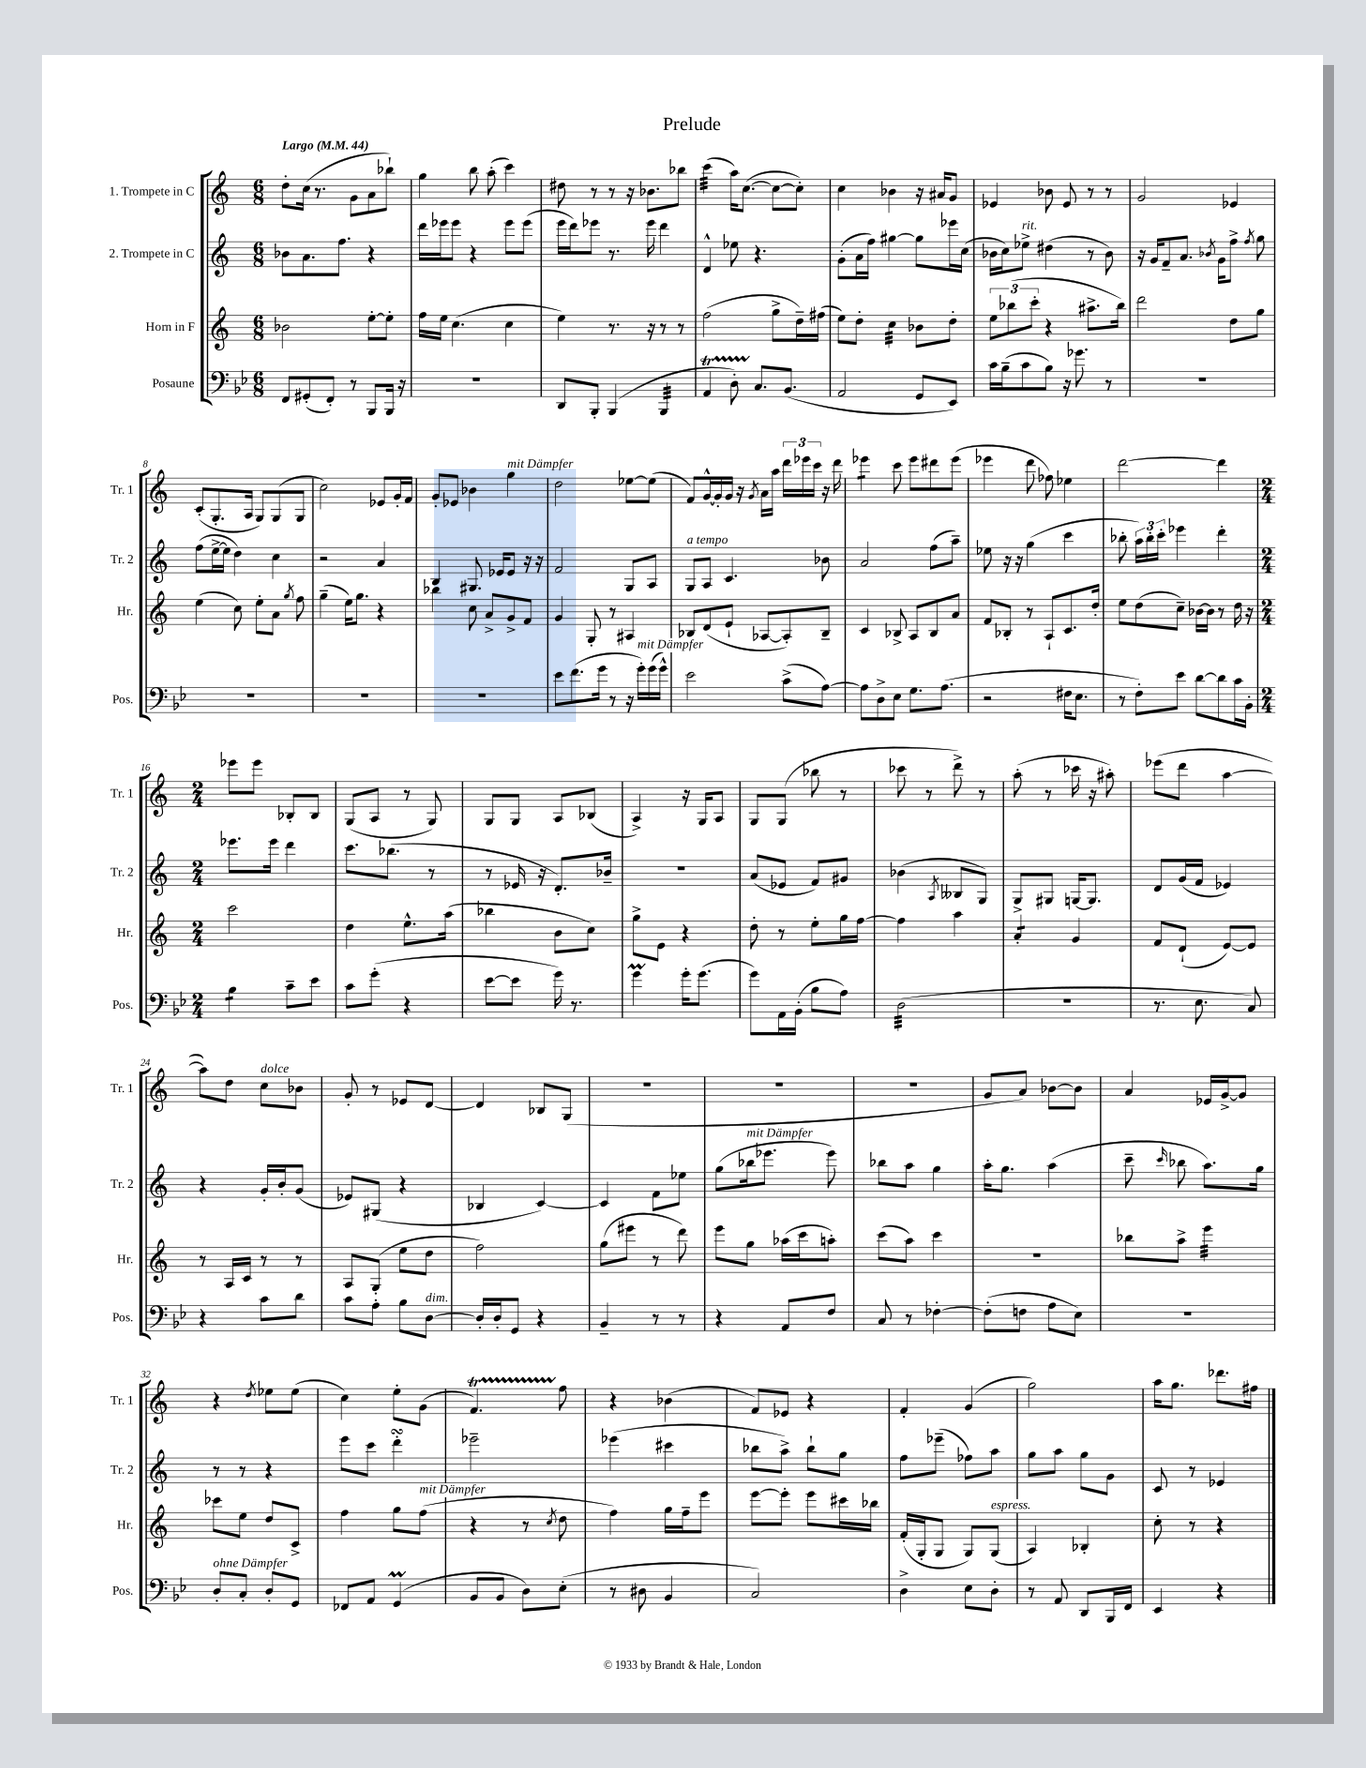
\header { title = "Prelude" }
<<
\new StaffGroup <<
\new Staff = "s0" \with { instrumentName = "1. Trompete in C" shortInstrumentName = "Tr. 1" } {
    \clef treble \key c \major \numericTimeSignature \time 6/8 \tempo "Largo" 4 = 44
    \autoBeamOff d''8[-. c''16]( r8. g'8[ a'8 bes''8]-!) |
    g''4 b''8 a''8-.( c'''4) |
    dis''8 r8 r8 r16 bes'8.[ bes''8] |
    c'''4:32( a''16[) c''8.]~( c''8[~ c''8]-.) |
    c''4 bes'4 r16 ais'16[ g'8] |
    ees'4 bes'8 ees'8 r8 r8 |
    g'2 ees'4 |
    c'8[-.( g8.-. a16] g8[) g8( g8] |
    c''2) ees'8[ g'16-. f'16] |
    g'8[-. ees'8] bes'4 g''4^\markup { \italic "mit Dämpfer" } |
    d''2 ees''8[~ ees''8]( |
    f'8[) g'16~-^ g'16-. g'16] r16 \acciaccatura { g'8 } a'16[ a''16] \tuplet 3/2 { d'''16[ ees'''16 c'''16] } r16 d'''16 |
    ees'''4:8 c'''8 ees'''8[ dis'''8 ees'''8]( |
    ees'''4 d'''8 fes''8) ees''4 |
    d'''2~ d'''4 |
    \numericTimeSignature \time 2/4 ees'''8[ ees'''8] bes8[-. bes8] |
    g8[( a8] r8 g8) |
    g8[ g8] a8[ bes8]( |
    a4->) r16 g16[ a8] |
    g8[ g8]( bes''8 r8 |
    ces'''8 r8 d'''8->) r8 |
    a''8-.( r8 ces'''16 r16 ais''8-.) |
    ees'''8[( d'''8] a''4~ |
    a''8[) d''8] c''8[^\markup { \italic "dolce" } bes'8] |
    g'8-. r8 ees'8[ d'8]~ |
    d'4 bes8[ g8]( |
    R2 |
    R2 |
    R2 |
    g'8[ a'8]) bes'8[~ bes'8] |
    a'4 ees'16[ g'16~-> g'8] |
    r4 \acciaccatura { d''8 } ees''8[ ees''8]( |
    c''4) e''8[-. g'8]( |
    f'4.\startTrillSpan) f''8\stopTrillSpan |
    r4 bes'4( |
    f'8[) ees'8] r4 |
    f'4-. g'4( |
    g''2) |
    a''16[ g''8.] des'''8.[ fis''16] \bar "|." |
}
\new Staff = "s1" \with { instrumentName = "2. Trompete in C" shortInstrumentName = "Tr. 2" } {
    \clef treble \key c \major \numericTimeSignature \time 6/8
    \autoBeamOff bes'8[ a'8. f''8.] r4 |
    d'''16[ ees'''16 ees'''8] r4 ees'''8[ ees'''8]( |
    e'''16[ d'''16) ees'''8] r8. ees'''16 d'''4 |
    d'4-^ ees''8 r4. |
    g'8[-.( a'16 f''16]) gis''4~ gis''8[ ees'''16 c''16]( |
    bes'16[ c''16) ees''8]->^\markup { \italic "rit." } dis''4( r8 bes'8) |
    r16 g'16[ f'8-- a'8.] \acciaccatura { bes'8 } g'16[ f''8]-> \acciaccatura { f''8 } g''8 |
    f''8[( e''16~-> e''16] d''4) c''4 |
    r2 a'4 |
    b4 gis8. ees'16[ ees'8] r16 r16 |
    f'2 g8[ a8] |
    g8[^\markup { \italic "a tempo" } a8] c'4. bes'8 |
    a'2 f''8[( a''8]--) |
    ees''8 r16 r16 g''4( c'''4 |
    bes''8-. \tuplet 3/2 { a''16[) bes''16-. c'''16]-. } ees'''4 d'''4-. |
    \numericTimeSignature \time 2/4 ees'''8.[ ees'''16] d'''4 |
    c'''8.[ bes''8.]( r8 |
    r8 ees'16 r16 d'8.[-.) bes'16]-- |
    R2 |
    a'8[( ees'8] f'8[) gis'8] |
    bes'4( \acciaccatura { a8 } beses8[ g8]) |
    g8[-> gis8] g16[~ g8.] |
    d'8[ g'16( f'16] ees'4) |
    r4 g'16[-. b'16-. g'8]( |
    ees'8[) gis8]( r4 |
    bes4 c'4~) |
    c'4 f'8[ ees''8] |
    g''8[( bes''16^\markup { \italic "mit Dämpfer" } ees'''8.] ees'''8) |
    bes''8[ a''8] g''4 |
    a''16[-. g''8.] a''4( |
    c'''8-- \grace { c'''16 } bes''8 a''8.[) g''16] |
    r8 r8 r4 |
    e'''8[ c'''8] d'''4-.\turn |
    ees'''2-- |
    ees'''4( cis'''4 |
    bes''8[ a''8]->) bes''8[-! g''8] |
    f''8[ ees'''8]--( fes''8[) a''8] |
    g''8[ a''8] g''8[ g'8] |
    c'8 r8 ees'4 \bar "|." |
}
\new Staff = "s2" \with { instrumentName = "Horn in F" shortInstrumentName = "Hr." } {
    \clef treble \key c \major \numericTimeSignature \time 6/8
    \autoBeamOff bes'2 e''8[~-. e''8]-. |
    f''16[ e''16] c''4.( c''4 |
    e''4) r8. r16 r8 r8 |
    f''2( g''8[-> d''16--) fis''16]( |
    e''8[) d''8]-. c''4:32 bes'8[ d''8]-. |
    \tuplet 3/2 { e''8[ bes''8( c'''8]-. } r4 ais''8.[-> bes''16]) |
    d'''2 d''8[ g''8] |
    e''4( c''8) e''8[-. a'8] \acciaccatura { g''8 } f''8 |
    g''4--( e''16[) g''8.] r4 |
    bes''4 c''8 a'8[-> g'8-> f'8] |
    g'4 g8-. r8 ais4 |
    bes8[ d'8( e'8]-! aes8[~ aes8-.) bes8]-- |
    c'4 bes8-> a8[ bes8 a'8] |
    f'8[ bes8]-. r8 a8[-! c'8. d''16]-. |
    e''8[ d''8( c''8]--) bes'16[~ bes'16] r8 d''16 r16 |
    \numericTimeSignature \time 2/4 c'''2 |
    d''4 e''8.[-^ a''16]( |
    bes''4 b'8[ c''8]) |
    g''8[-> e'8] r4 |
    d''8-. r8 e''8[-. g''16 f''16]~ |
    f''4 a''4 |
    a'4:8-. g'4 |
    f'8[ d'8]-!( e'8[~) e'8] |
    r8 a16[ c'16] r8 r8 |
    a8[ g8]-.( e''8[ d''8] |
    f''2) |
    g''8[( eis'''8] r8 d'''8) |
    e'''8[ g''8] aes''16[( c'''16 a''8]-.) |
    c'''8[( a''8]) c'''4 |
    r2 |
    bes''8[ a''8]-> e'''4:32 |
    ces'''8[ e''8] d''8[ c'8]-> |
    f''4 g''8[ f''8]^\markup { \italic "mit Dämpfer" }( |
    r4 r8 \acciaccatura { c''8 } d''8 |
    f''4) g''16[ f''16-- e'''8] |
    e'''8[~ e'''8]-. e'''8[ cis'''16 bes''16] |
    f'16[-.( g16-. g8] g8[) g8]^\markup { \italic "espress." }( |
    a4) bes4-. |
    c''8-. r8 r4 \bar "|." |
}
\new Staff = "s3" \with { instrumentName = "Posaune" shortInstrumentName = "Pos." } {
    \clef bass \key bes \major \numericTimeSignature \time 6/8
    \autoBeamOff f,8[ gis,8-.( f,8]-.) r8 bes,,8[ bes,,16] r16 |
    R2. |
    d,8[ bes,,8]-. bes,,4( bes,,4:32 |
    a,4\startTrillSpan d8-.) c8.[\stopTrillSpan bes,8.]( |
    a,2 g,8[ ees,8]) |
    c'16[ bes16--( c'8 bes8]) r16 ges'8. r8 |
    R2. |
    R2. |
    R2. |
    R2. |
    ees'8[ f'8.( g'16] r8 r16 g'16[-.^\markup { \italic "mit Dämpfer" }) g'16( g'16]-^) |
    ees'2 c'8[->( a8]~) |
    a8[ d8-> ees8] g8.[ a8.]( |
    r2 fis16[ ees8.] |
    r8 f8[-.) ees'8] d'8[~ d'8 c'16 bes,16]-. |
    \numericTimeSignature \time 2/4 bes4:8 c'8[-- ees'8] |
    c'8[ g'8]-.( r4 |
    ees'8[~ ees'8] g'16) r8. |
    g'4\prall g'16[-. g'8.]( |
    g'8[) a,16 bes,16]-.( bes8[ a8]) |
    d2:32( |
    R2 |
    r8. ees8. c8) |
    r4 c'8[ d'8] |
    c'8[ a8]-. bes8[ d8]~^\markup { \italic "dim." } |
    d16[-. d16-. g,8] r4 |
    bes,4-- r8 r8 |
    r4 a,8[ f8] |
    c8 r8 fes4~-. |
    fes8[-.( f8] a8[ ees8]) |
    r2 |
    d8[-.^\markup { \italic "ohne Dämpfer" } c8]-. d8[-. g,8] |
    fes,8[ a,8] g,4\prall( |
    bes,8[ bes,8] d8[) ees8]-.( |
    r8 dis8 bes,4 |
    c2) |
    d4-> ees8[ d8]-. |
    r8 a,8 d,8[ bes,,16 f,16] |
    ees,4 r4 \bar "|." |
}
>>
>>
